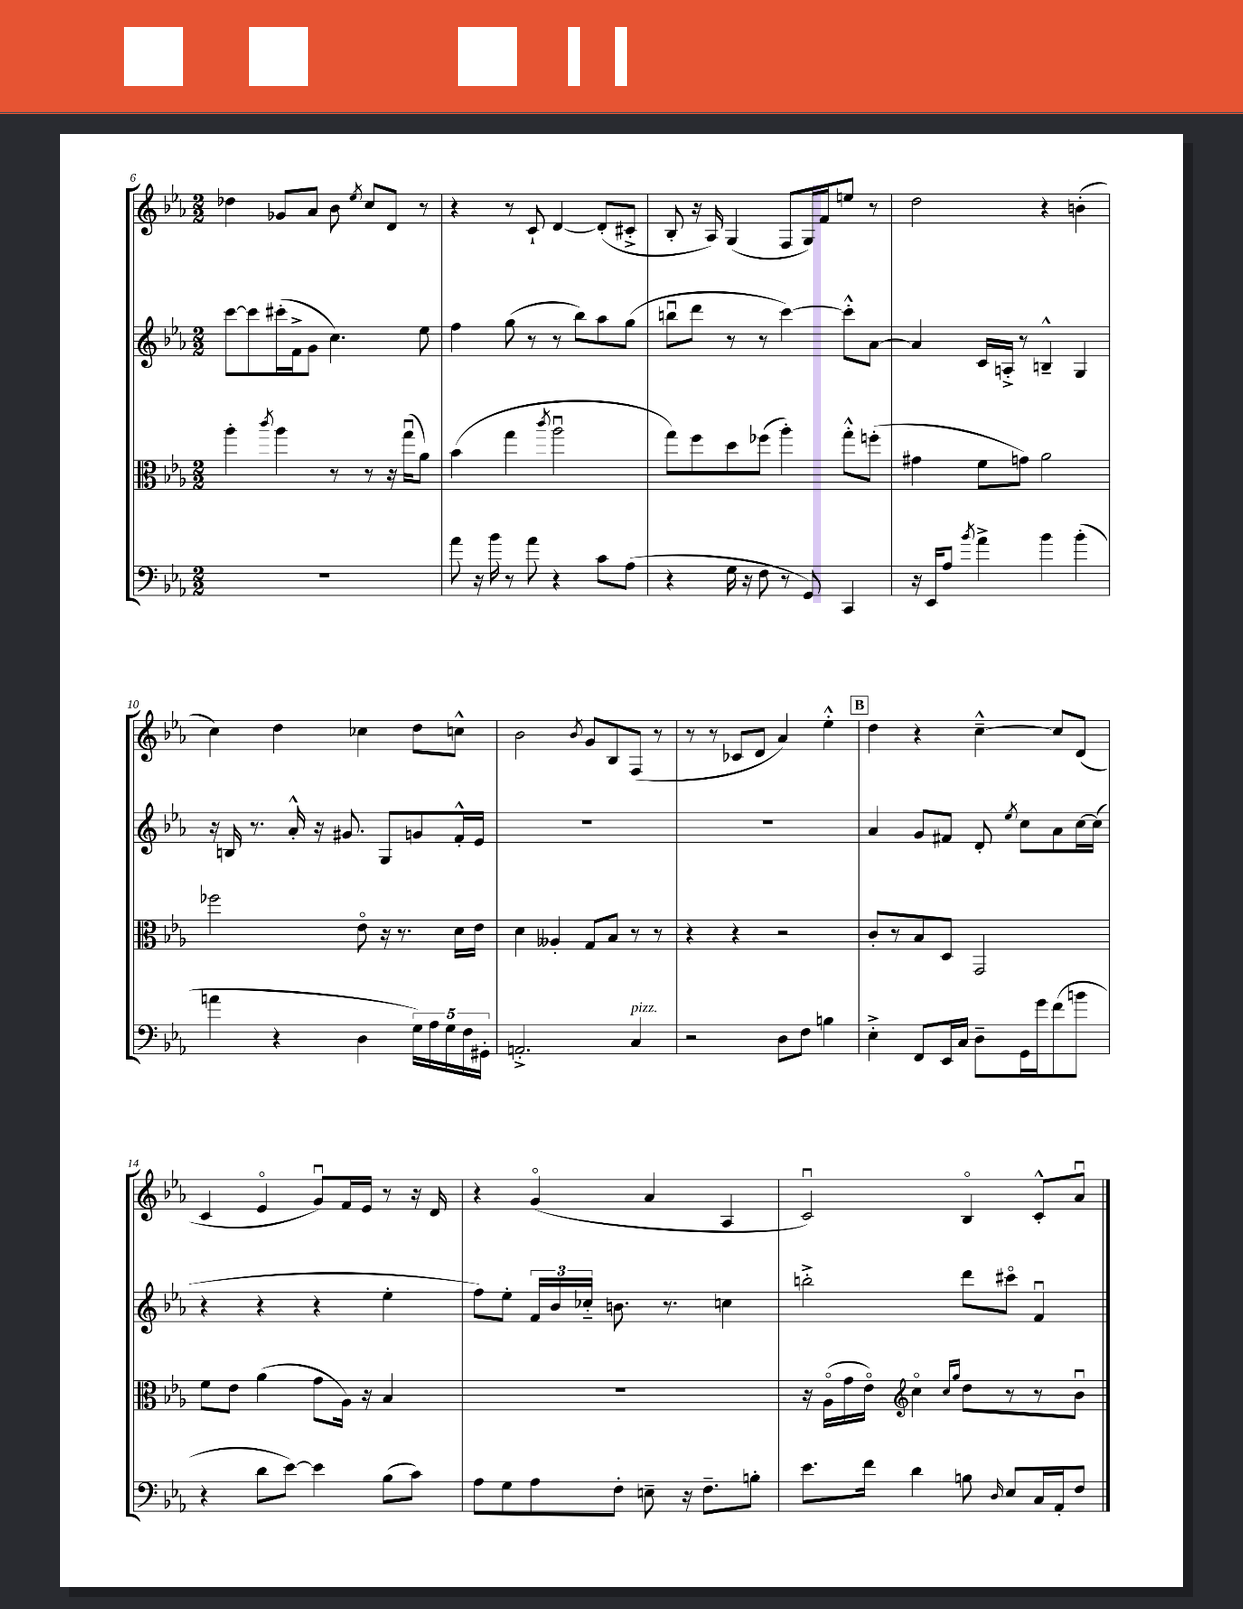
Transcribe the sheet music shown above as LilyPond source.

<<
\new StaffGroup <<
\new Staff = "s0" {
    \clef treble \key ees \major \numericTimeSignature \time 2/2
    \autoBeamOff des''4 ges'8[ aes'8] bes'8 \acciaccatura { ees''8 } c''8[ d'8] r8 |
    r4 r8 c'8-! d'4~ d'8[-.( cis'8]-.-> |
    bes8-. r16 aes16) g4( f8[ g16) f'16 e''8] r8 |
    d''2 r4 b'4-.( |
    c''4) d''4 ces''4 d''8[ c''8]-^ |
    bes'2 \acciaccatura { bes'8 } g'8[ bes8 f8]( r8 |
    r8 r8 ces'8[ d'8] aes'4) ees''4-.-^ |
    \mark \markup { \box "B" } d''4 r4 c''4~---^ c''8[ d'8]( |
    c'4 ees'4\flageolet g'8[\downbow) f'16 ees'16] r8 r16 d'16 |
    r4 g'4\flageolet( aes'4 aes4 |
    c'2\downbow) bes4\flageolet c'8[-.-^ aes'8]\downbow \bar "|." |
}
\new Staff = "s1" {
    \clef treble \key ees \major \numericTimeSignature \time 2/2
    \autoBeamOff c'''8[~ c'''8 cis'''16-.( f'16-> g'8] c''4.) ees''8 |
    f''4 g''8( r8 r8 bes''8[) aes''8 g''8]( |
    b''8[\downbow d'''8] r8 r8 c'''4~) c'''8[-.-^ aes'8]~ |
    aes'4 c'16[ a16]-.-> r8 b4---^ g4 |
    r16 b16 r8. aes'16-.-^ r16 gis'8. g8[ g'8 f'16-.-^ ees'16] |
    R1 |
    R1 |
    \mark \markup { \box "B" } aes'4 g'8[ fis'8] d'8-. \acciaccatura { ees''8 } c''8[ aes'8 c''16~ c''16]( |
    r4 r4 r4 ees''4-. |
    f''8[) ees''8]-. \tuplet 3/2 { f'16[ bes'16 ces''16]-_ } b'8. r8. c''4 |
    b''2-.-> d'''8[ cis'''8]\flageolet f'4\downbow \bar "|." |
}
\new Staff = "s2" {
    \clef alto \key ees \major \numericTimeSignature \time 2/2
    \autoBeamOff aes''4-. \acciaccatura { c'''8 } aes''4 r8 r8 r16 g''16[\downbow( aes'8]) |
    bes'4( g''4 \acciaccatura { c'''8 } aes''2\downbow |
    g''8[) f''8 d''8 fes''8]( aes''4-.) g''8[-.-^ f''8]-.( |
    gis'4 f'8[ g'8]) aes'2 |
    fes''2 ees'8\flageolet r16 r8. d'16[ ees'16] |
    d'4 aeses4-. g8[ bes8] r8 r8 |
    r4 r4 r2 |
    \mark \markup { \box "B" } c'8[-. r8 bes8 d8] g,2 |
    f'8[ ees'8] aes'4( g'8[ aes16]) r16 bes4 |
    R1 |
    r16 aes16[\flageolet( g'16 ees'16]\flageolet) \clef treble c''4\flageolet \grace { c''16[ g''16] } d''8[ r8 r8 bes'8]\downbow \bar "|." |
}
\new Staff = "s3" {
    \clef bass \key ees \major \numericTimeSignature \time 2/2
    \autoBeamOff R1 |
    aes'8 r16 bes'16 r8 aes'8 r4 c'8[ aes8]( |
    r4 g16 r16 f8 r8 g,8) c,4 |
    r16 ees,16[ aes8] \acciaccatura { bes'8 } aes'4-> bes'4 bes'4-.( |
    a'4 r4 d4 \tuplet 5/4 { g16[) aes16 g16 f16 gis,16]-. } |
    a,2.-.-> c4^\markup { \italic "pizz." } |
    r2 d8[ f8] b4 |
    \mark \markup { \box "B" } ees4-.-> f,8[ ees,16 c16] d8[-- g,16 g'16 f'8( b'8] |
    r4 d'8[ ees'8]~) ees'4 bes8[( c'8]) |
    aes8[ g8 aes8 f8]-. e8-- r16 f8.[-- b8]-. |
    ees'8.[ f'16] d'4 b8 \grace { d16 } ees8[ c16 aes,16-. f8] \bar "|." |
}
>>
>>
\layout { \context { \Score currentBarNumber = #6 } }
